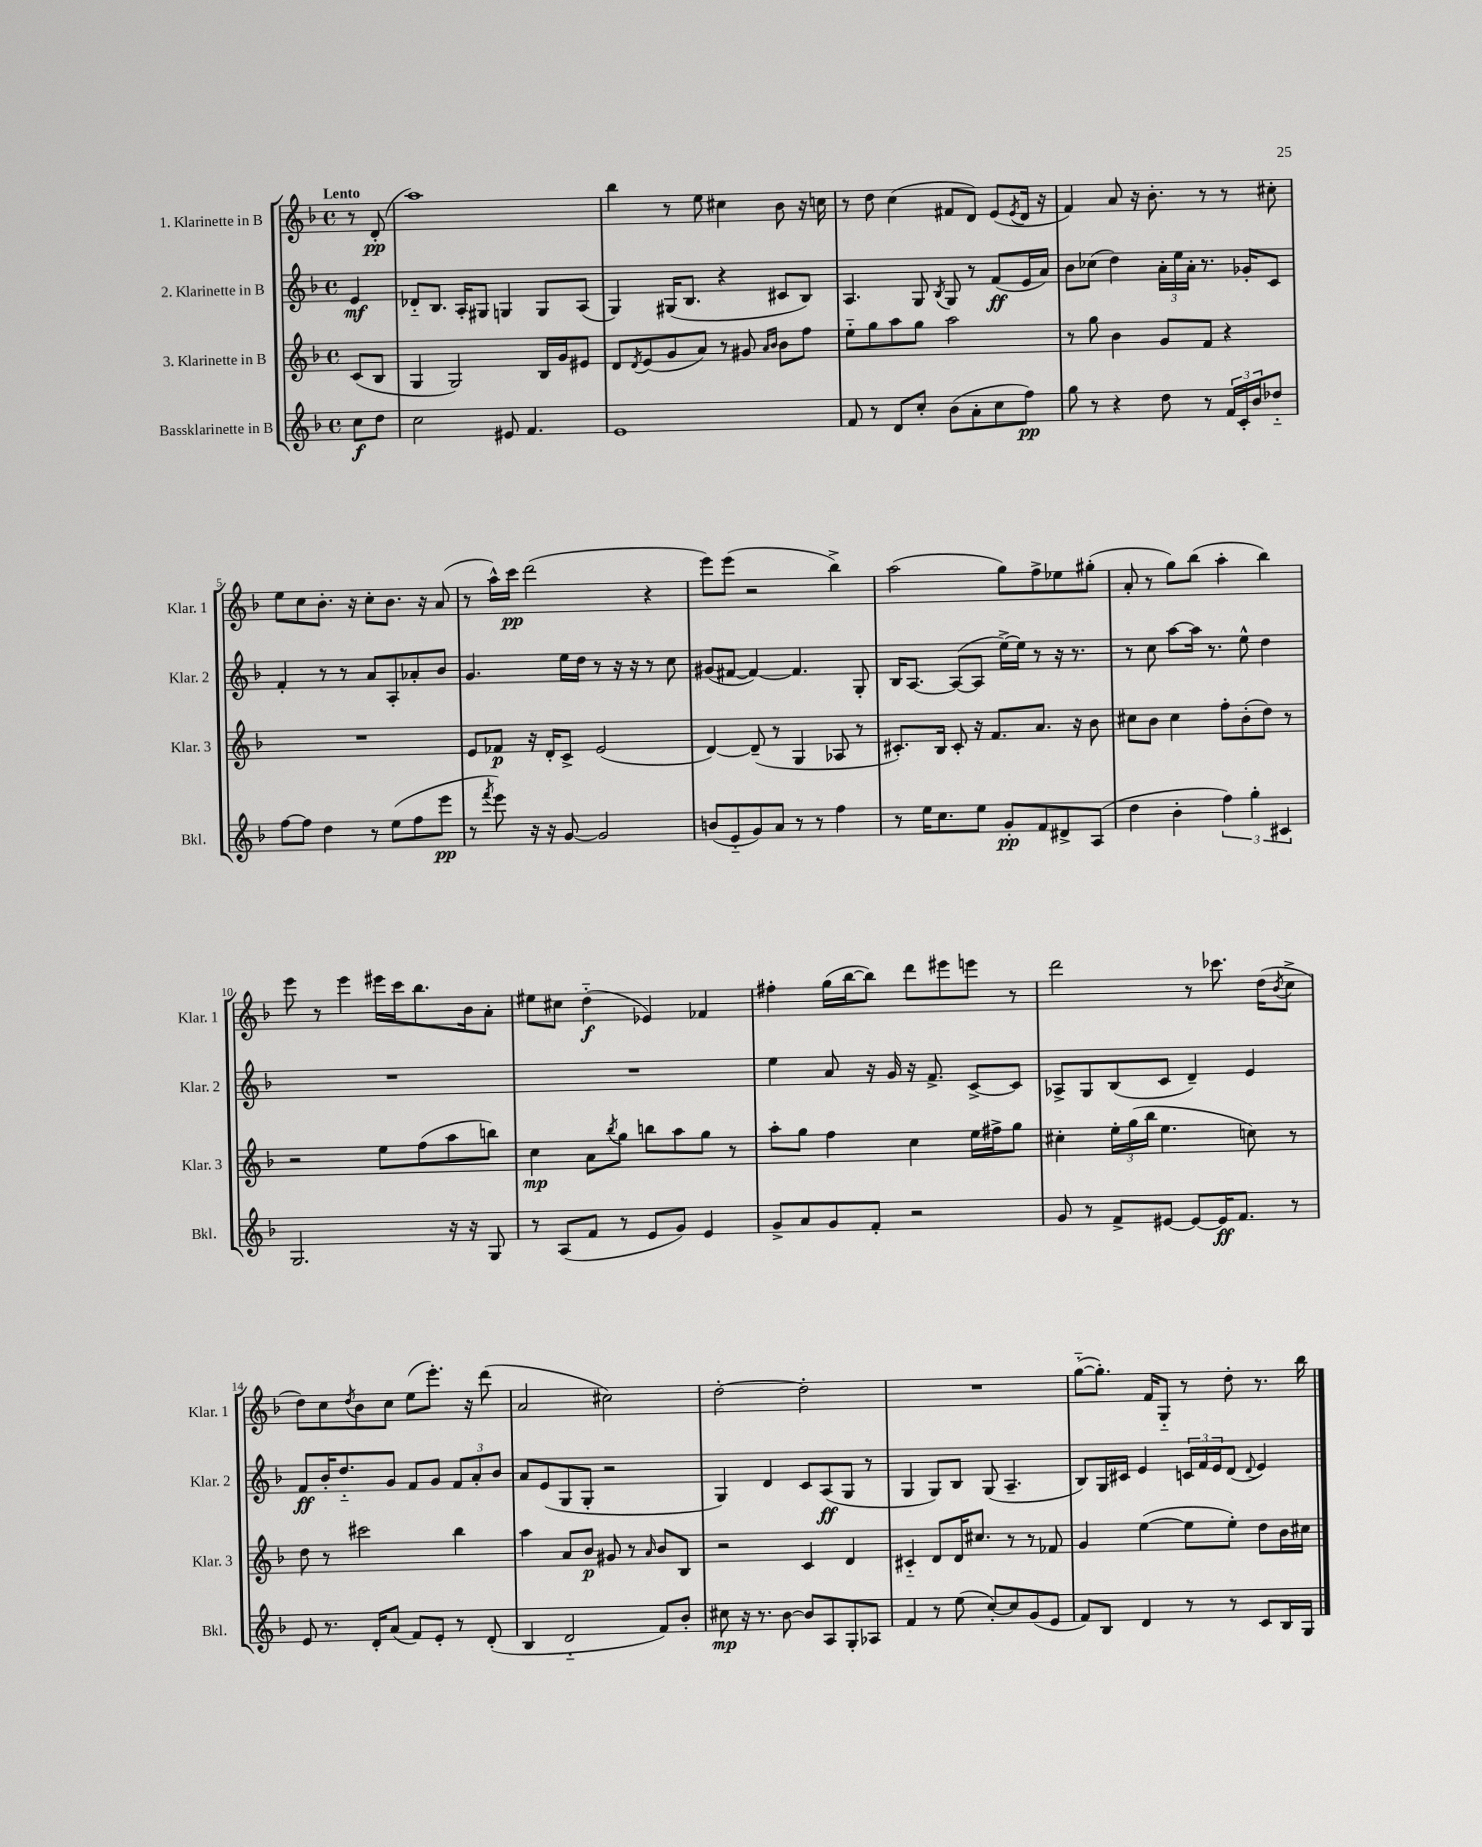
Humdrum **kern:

**kern	**kern	**kern	**kern
*staff4	*staff3	*staff2	*staff1
*clefG2	*clefG2	*clefG2	*clefG2
*k[b-]	*k[b-]	*k[b-]	*k[b-]
*M4/4	*M4/4	*M4/4	*M4/4
*met(c)	*met(c)	*met(c)	*met(c)
8cc\L	(8c/L	4e/	8r
8dd\J	8B-/J	.	(8d'/
=	=	=	=
2cc\	4G/	8d-'~/L	1aa)
.	.	8.B-/J	.
.	2G/)	.	.
.	.	16A'/LK	.
.	.	8G#/J	.
8e#/	.	4G/	.
4.f/	.	.	.
.	16B-/LL	8G/L	.
.	16g/J	.	.
.	8e#/J	(8A/J	.
=	=	=	=
1e	8d/L	4G/)	4bb-\
.	8qd/	.	.
.	(8e/	.	.
.	8g/	(16G#/LK	8r
.	.	8.B-/J	.
.	8a/J)	.	8ee\
.	8r	4r	4cc#\
.	8g#/	.	.
.	16qqa/LL	.	.
.	16qqb-/JJ	.	.
.	8b-\L	8c#/L	8b-\
.	8ff\J	8B-/J)	16r
.	.	.	16cc\
=	=	=	=
8f/	8ee'~\L	4.A/	8r
8r	8gg\	.	8dd\
8d/L	8aa\	.	(4cc\
8cc'/J	8gg\J	8G/	.
.	.	8qB-/	.
(8b-\L	2aa\	8G/	8f#/L
8a'\	.	8r	8d/J)
8cc\	.	(8f/L	(8e/L
.	.	.	8qe/
8ff\J)	.	16e/L	16d/Jk
.	.	16a/JJ)	16r
=	=	=	=
8gg\	8r	8b-\L	4f/)
8r	8gg\	(8cc-\J	.
4r	4b-\	4dd\)	8a/
.	.	.	16r
.	.	.	8.b-'\
8dd\	8g/L	24a'\LL	.
.	.	24ee\	.
.	.	24a'\JJ	.
8r	8f/J	8.r	8r
24f/LL	4r	.	8r
24c'/	.	.	.
.	.	16g-'/LK	.
24b-/J	.	.	.
8dd-'~/J	.	8c/J	8cc#'\
=	=	=	=
[8ff\L	1r	4f'/	8ee\L
8ff\]J	.	.	8cc\
4dd\	.	8r	8.b-'\J
.	.	8r	.
.	.	.	16r
8r	.	8a/L	8cc'\L
(8ee\L	.	8A'/	8.b-\J
8ff\	.	8a-'/	.
.	.	.	16r
8eee\J	.	8b-/J	(8a/
=	=	=	=
8r	8e/L	4.g/	8r
8qfff/	.	.	.
8eee\)	8f-/J	.	16aa^^\LL)
.	.	.	16ccc\JJ
16r	16r	.	(2ddd\
16r	16d'/LK	.	.
[8g/	8c^/J	16ee\LL	.
.	.	16dd\JJ	.
2g/]	(2e/	8r	.
.	.	16r	.
.	.	16r	.
.	.	8r	4r
.	.	8cc\	.
=	=	=	=
(8b/L	[4d/)	(8g#/L	8eee\L)
8e'~/	.	[8f#/J	(8eee\J
8g/)	(8d~/]	4f#/_)	2r
8a/J	8r	.	.
8r	4G/	4.f#/]	.
8r	.	.	.
4ff\	8A-/	.	4bb-^\)
.	8r	8G'/	.
=	=	=	=
8r	8.c#'/L)	16B-/LK	(2aa\
.	.	[8.A/J	.
16ee\LK	.	.	.
8.cc\	16B-/Jk	.	.
.	8c#'/	(8A/_L	.
8ee\J	16r	8A/]J	.
.	8.f/L	.	.
8g'/L	.	[16ee^\LL)	8gg\L)
.	.	16ee\]JJ	.
8f/	8.a/J	8r	8ff^\
8d#^/	.	16r	8ee-\
.	16r	8.r	.
(8A/J	8b-\	.	(8gg#'\J
=	=	=	=
4dd\	8cc#\L	8r	8a'/
.	8b-\J	8cc\	8r
4b-'\	4cc#\	[8aa\L	8gg\L)
.	.	16aa\]Jk	(8bb-\J
.	.	8.r	.
6ff\)	8ff'\L	.	4aa'\
.	(8b-'\	8ee^^\	.
6gg'\	.	.	.
.	8dd\J)	4dd\	4bb-\)
6c#/	.	.	.
.	8r	.	.
=	=	=	=
2.G/	2r	1r	8eee\
.	.	.	8r
.	.	.	4eee\
.	8ee\L	.	16eee#\LL
.	.	.	16ccc\J
.	(8ff\	.	8.bb-\
16r	8aa\	.	.
16r	.	.	16b-\k
8G/	8bb\J)	.	8a'\J
=	=	=	=
8r	4cc\	1r	8ee#\L
(8A/L	.	.	8cc#\J
8f/J	8a\L	.	(4dd'~\
.	8qbb-/	.	.
8r	8gg\J	.	.
8e/L	8bb\L	.	4e-/)
8g/J)	8aa\	.	.
4e/	8gg\J	.	4f-/
.	8r	.	.
=	=	=	=
8g^/L	8aa'\L	4ee\	4ff#'\
8a/	8gg\J	.	.
8g/	4ff\	8a/	(16gg\LL
.	.	.	[16bb-\J
8f'/J	.	16r	8bb-\]J)
.	.	16g/	.
2r	4cc\	16r	8ddd\L
.	.	8.f^/	.
.	.	.	8eee#\
.	16ee\LL	[8c^/L	8eee\J
.	16ff#^\J	.	.
.	8gg\J	8c/]J	8r
=	=	=	=
8g/	4cc#'\	8A-^/L	2ddd\
8r	.	8G/	.
8f^/L	24ee'\LL	(8B-/	.
.	(24gg\	.	.
.	24bb-\JJ	.	.
[8e#/J	4.ee\	8c/J	.
8e#/_L	.	4d~/)	8r
16e#/]K	.	.	8.ccc-\
8.f/J	.	.	.
.	8cc\)	4e/	.
.	.	.	(16dd\LK
.	.	.	8qb-/
8r	8r	.	8cc^\J
=	=	=	=
8e/	8dd\	8f/L	8dd\L)
8.r	8r	16b-'/K	8cc\
.	.	8.dd'~/	.
.	.	.	8qdd/
.	2ccc#\	.	8b-\
16d'/LK	.	.	.
(8a/J	.	8g/J	8cc\J
8f/L)	.	8f/L	(8ee\L
8e'/J	.	8g/J	8.eee'\J)
8r	4bb-\	12f/L	.
.	.	.	16r
.	.	12a'/	.
(8d'/	.	.	(8ddd\
.	.	12b-/J	.
=	=	=	=
4B-/	4aa\	8a/L	2a/
.	.	(8e/	.
2d'~/	8a/L	8G/	.
.	8b-/J	8G'/J	.
.	8g#/	2r	2cc#\)
.	8r	.	.
.	16qqa/	.	.
8f/L)	8b-/L	.	.
8b-'/J	8B-/J	.	.
=	=	=	=
8cc#\	2r	4G/)	[2dd'\
16r	.	.	.
8.r	.	.	.
.	.	4d/	.
[8b-\	.	.	.
8b-/]L	4c/	8c/L	2dd'\]
8A/	.	(8A/	.
8G'/	4d/	8G/J	.
8A-/J	.	8r	.
=	=	=	=
4f/	4c#'~/	4G/	1r
8r	8d/L	8G/L)	.
(8ee\	16d/K	8B-/J	.
.	8.cc#/J	.	.
[8cc'/L)	.	(8G/	.
8cc/]	8r	4.A~/	.
(8g/	8r	.	.
8e/J	8f-/	.	.
=	=	=	=
8f/L)	4g/	8B-/L)	([8gg'~\L
8B-/J	.	16G/L	8.gg'\]J)
.	.	16c#/JJ	.
4d/	([4ee\	4e/	.
.	.	.	16f/LK
.	.	.	8G'~/J
8r	8ee\]L	24c/LL	8r
.	.	24f/	.
.	.	24e/J	.
8r	8ee'\J)	(8d/J	8dd'\
.	.	8qqd/	.
8c/L	8dd\L	4e/)	8.r
16B-/L	16b-\L	.	.
16G/JJ	16cc#\JJ	.	16bb-\
==	==	==	==
*-	*-	*-	*-
